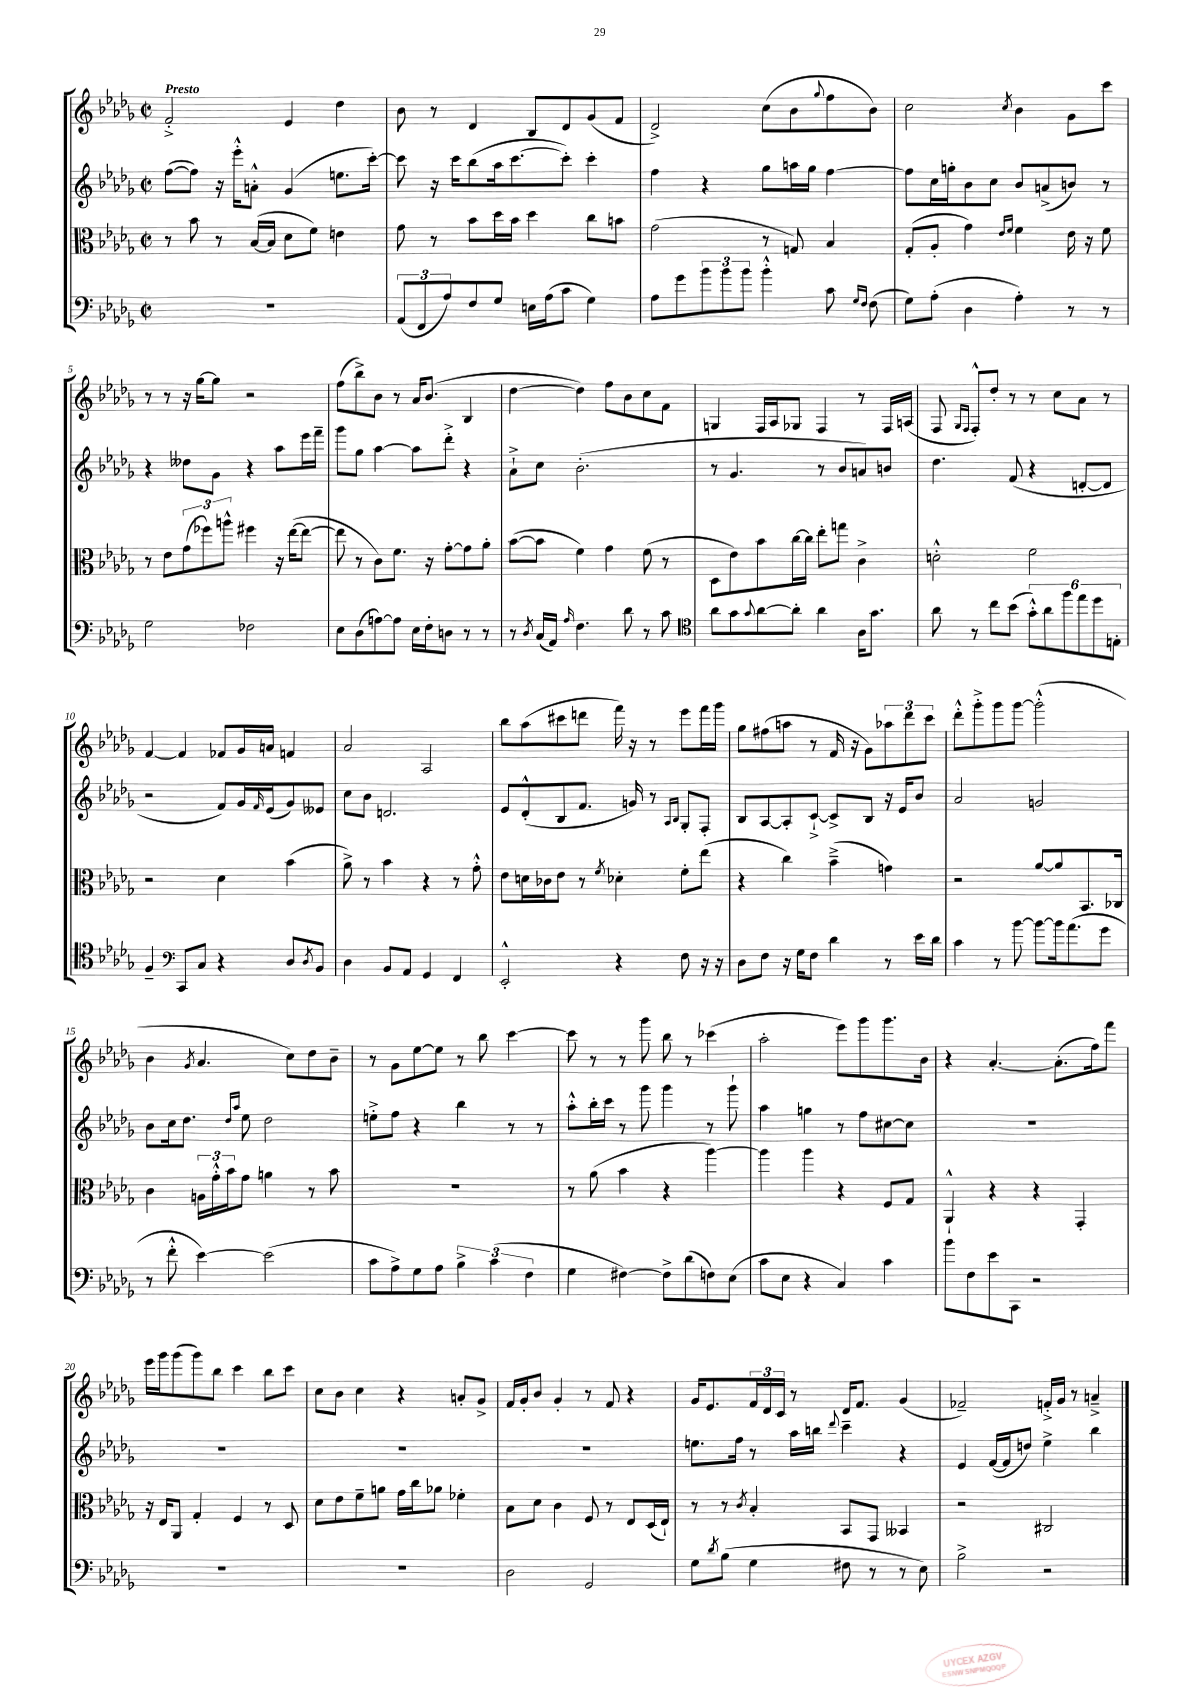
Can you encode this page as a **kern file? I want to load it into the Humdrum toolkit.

**kern	**kern	**kern	**kern
*part4	*part3	*part2	*part1
*staff4	*staff3	*staff2	*staff1
*clefF4	*clefC3	*clefG2	*clefG2
*k[b-e-a-d-g-]	*k[b-e-a-d-g-]	*k[b-e-a-d-g-]	*k[b-e-a-d-g-]
*M2/2	*M2/2	*M2/2	*M2/2
*met(c|)	*met(c|)	*met(c|)	*met(c|)
=1	=1	=1	=1
!	!	!	!LO:TX:a:B:t=Presto
1r	8r	([8ff\L	2f'^/
.	8b-\	8ff\J])	.
.	8r	16r	.
.	.	16eee-'^^\KL	.
.	([16B-/LL	8an'^^\J	.
.	16B-/JJ]	.	.
.	8d-\L	(4g-/	4e-/
.	8f\J)	.	.
.	4en\	8.een\L	4dd-\
.	.	[16ccc'\Jk)	.
=2	=2	=2	=2
(12AA-/L	8g-\	8ccc\]	8b-\
12FF/	.	.	.
.	8r	16r	8r
12A-/)	.	.	.
.	.	16ccc\KL	.
8F/	8b-\L	(8bb-\	4d-/
8G-/J	16dd-\L	16aa-\k	.
.	16b-\JJ	[8.ccc\	.
16En\LL	4dd-\	.	8B-/L
(16A-\J	.	.	.
8c\J	.	8ccc'\J])	8d-/
4G-\)	8cc\L	4ccc'\	(8g-/
.	8bn\J	.	8f/J
=3	=3	=3	=3
8A-\L	(2g-\	4ff\	2d-^/)
8g-\	.	.	.
12b-\	.	4r	.
12b-\	.	.	.
12b-\J	.	.	.
4b-'^^\	8r	8gg-\L	(8cc\L
.	8Gn/)	16aan\L	8b-\
.	.	16gg-\JJ	.
.	.	.	8qqgg-/
8c\	4B-/	[4ff\	8ff\
16qqG-/LL	.	.	.
16qqF/JJ	.	.	.
(8F\	.	.	8b-\J)
=4	=4	=4	=4
8G-\L)	(8G-'/L	8ff\L]	2cc\
(8A-'\J	8A-'/J	16cc\L	.
.	.	16ggn'\J	.
4D-\	4g-\)	8b-\	.
.	.	8cc\J	.
.	16qqe-/LL	.	.
.	16qqf/JJ	.	8qcc/
4A-'\)	4f\	8b-/L	4b-\
.	.	(8an^/	.
8r	16e-\	8bn/J)	8g-\L
.	16r	.	.
8r	8f\	8r	8ccc\J
!!LO:LB:g=z
=5	=5	=5	=5
2G-\	8r	4r	8r
.	8e-\L	.	8r
.	(12g-\	8dd--X\L	16r
.	.	.	[16gg-\KL
.	12ff-X\)	.	.
.	.	8g-\J	8gg-\J]
.	12aan^^\J	.	.
2F-X\	4ff#X\	4r	2r
.	16r	8aa-\L	.
.	([16ee-\KL	.	.
.	8ee-\J_	16eee-\L	.
.	.	16fff~\JJ	.
=6	=6	=6	=6
8E-\L	8ee-\]	8ggg-\L	(8ff\L
(8D-\	8r	8gg-\J	8bb-^\)
[8An\)	8c\L)	[4aa-\	8b-\J
8A\J]	8.f\J	.	8r
16E-\LL	.	8aa-\L]	16a-/KL
16F'\J	16r	.	(8.b-/J
8Dn\J	[8g-'\L	8ddd-'^\J	.
8r	8g-\]	4r	4B-/
8r	8a-'\J	.	.
=7	=7	=7	=7
8r	([8b-\L	8a-`^\L	[4dd-\
8qD-/	.	.	.
(16C/LL	8b-\J]	8cc\J	.
16AA-/JJ)	.	.	.
16qqA-/	.	.	.
4.F\	4f\)	(2.b-'\	4dd-\])
.	4g-\	.	8ff\L
8d-\	.	.	8b-\
8r	(8f\	.	8cc\
8c\	8r	.	8f\J
=8	=8	=8	=8
*clefC4	*	*	*
8a-\L	8D-\L	8r	4Gn/
8g-\	8e-\)	4.g-/	.
8qqg-/	.	.	.
[8a-\	8b-\	.	16F/LL
.	.	.	16A-/J
8a-'\J]	[16cc\L	.	8G-X/J
.	16cc\JJ]	.	.
4a-\	8ee-'\L	8r	4F/
.	8ggn\J	8b-/L	.
16A-\KL	4c^\	8an/)	8r
8.g-\J	.	.	.
.	.	8bn/J	16F/LL
.	.	.	(16An/JJ
=9	=9	=9	=9
8a-\	2dn'^^\	4.dd-\	8F/
.	.	.	16qqG-/LL
.	.	.	16qqF/JJ
8r	.	.	8F'^^/L)
8cc\L	.	.	8dd-'/J
(8b-\J	.	(8f/	8r
12g-'^^\L)	2f\	4r	8r
12a-\	.	.	.
.	.	.	8cc\L
12ff\	.	.	.
12ee-\	.	[8dn'/L	8a-\J
12dd-\	.	.	.
.	.	8d/J]	8r
12En'\J	.	.	.
!!LO:LB:g=z
=10	=10	=10	=10
4F~/	2r	2r	[4f/
*clefF4	*	*	*
8CC/L	.	.	4f/]
8C/J	.	.	.
4r	4d-\	8f/L)	8f-X/L
.	.	16g-/L	16g-/L
.	.	16qqf/	.
.	.	(16e-/J	16an/JJ
8D-/L	(4b-\	8g-/)	4fn/
8qD-/	.	.	.
8BB-/J	.	8e--X/J	.
=11	=11	=11	=11
4D-\	8a-^\)	8cc\L	2a-/
.	8r	8b-\J	.
8BB-/L	4b-\	2.dn/	.
8AA-/J	.	.	.
4GG-/	4r	.	2A-/
4FF/	8r	.	.
.	8g-'^^\	.	.
=12	=12	=12	=12
2EE-'^^/	8e-\L	8e-/L	8bb-\L
.	16dn\L	(8d-'^^/	(8aa-\
.	16c-X\J	.	.
.	8e-\J	8B-/	8ccc#X\
.	8r	8.f/J	8dddn\J
.	8qf/	.	.
4r	4d-X'\	.	16fff\)
.	.	16gn/)	16r
.	.	8r	8r
.	.	16qqA-/LL	.
.	.	16qqB-/JJ	.
8F\	8f'\L	8G-'/L	8eee-\L
16r	(8ee-\J	8F'/J	16fff\L
16r	.	.	16ggg-\JJ
=13	=13	=13	=13
8D-\L	4r	8B-/L	8gg-\L
8F\J	.	[8A-/	(8ff#X\
16r	4cc\)	8A-'/]	8aan\J
16G-\KL	.	.	.
8F\J	.	[8c`^/J	8r
4d-\	(4b-~^\	8c^/L]	16f/
.	.	.	16r
.	.	8B-/J	8g-\L)
8r	4gn\)	16r	12aa-X\
.	.	16e-/KL	.
.	.	.	12ddd-\
16e-\LL	.	8b-/J	.
.	.	.	12ccc\J
16d-\JJ	.	.	.
=14	=14	=14	=14
4c\	2r	2a-/	8ddd-'^^\L
.	.	.	8ggg-'^\
8r	.	.	8ggg-\
[8b-\	.	.	[8ggg-\J
8b-\L_	[8a-/L	2gn/	(2ggg-'^^\]
16b-\k]	8a-/]	.	.
(8.a-\	.	.	.
.	8.BB-/	.	.
8g-\J	.	.	.
.	16C-X/Jk	.	.
!!LO:LB:g=z
=15	=15	=15	=15
8r	4c\	8b-\L	4b-\
8f'^^\	.	16cc\k	.
.	.	8.dd-\J	.
.	.	.	8qg-/
[4e-\)	24An\LL	.	4.a-/
.	24g-'^^\	.	.
.	24b-\J	.	.
.	.	16qqdd-/LL	.
.	.	16qqaa-/JJ	.
.	8g-\J	8ee-\	.
(2e-\]	4an\	2dd-\	.
.	.	.	8cc\L)
.	8r	.	8dd-\
.	8b-\	.	8b-~\J
=16	=16	=16	=16
8c\L	1r	8een'^\L	8r
8A-^\)	.	8ff\J	8g-\L
8G-\	.	4r	[8ee-\
8A-\J	.	.	8ee-\J]
6B-^\	.	4bb-\	8r
.	.	.	8bb-\
(6c\	.	.	.
.	.	8r	[4ccc\
6F\	.	.	.
.	.	8r	.
=17	=17	=17	=17
4G-\	8r	8aa-'^^\L	8ccc\]
.	(8a-\	16bb-'\L	8r
.	.	16ccc\JJ	.
[4F#X\)	4b-\	8r	8r
.	.	8ggg-\	8ggg-\
8F#^\L]	4r	4ggg-\	8bb-\
(8d-\	.	.	8r
8Fn\)	[4aa-\)	8r	(4ccc-X\
(8E-\J	.	8ggg-`\	.
=18	=18	=18	=18
8c\L	4aa-\]	4aa-\	2aa-'\
8E-\J	.	.	.
4r	4aa-\	4ggn\	.
4C/)	4r	8r	8eee-\L)
.	.	8ff\L	8ggg-\
4c\	8F/L	[8cc#X\	8.ggg-\
.	8G-/J	8cc#\J]	.
.	.	.	16b-\Jk
=19	=19	=19	=19
8b-\L	4AA-`^^/	1r	4r
8F\	.	.	.
8e-\	4r	.	[4.a-'/
8CC\J	.	.	.
2r	4r	.	.
.	.	.	(8.a-'\L]
.	4GG-'/	.	.
.	.	.	16ff\k)
.	.	.	8fff\J
!!LO:LB:g=z
=20	=20	=20	=20
1r	16r	1r	16eee-\LL
.	16E-/KL	.	16ggg-\J
.	8AA-/J	.	(8ggg-\
.	4G-'/	.	8ggg-\)
.	.	.	8bb-\J
.	4F/	.	4ccc\
.	8r	.	8bb-\L
.	8D-/	.	8ccc\J
=21	=21	=21	=21
1r	8d-\L	1r	8cc\L
.	8e-\	.	8b-\J
.	8f~\	.	4cc\
.	8an\J	.	.
.	16g-\LL	.	4r
.	16cc\J	.	.
.	8a-X\J	.	.
.	4f-X'\	.	8an'/L
.	.	.	8g-^/J
=22	=22	=22	=22
2D-\	8B-\L	1r	16f/LL
.	.	.	16g-'/J
.	8d-\J	.	8b-/J
.	4c\	.	4g-'/
2GG-/	8F/	.	8r
.	8r	.	8f/
.	8E-/L	.	4r
.	(16D-/L	.	.
.	16E-`/JJ)	.	.
=23	=23	=23	=23
8G-\L	8r	8.een\L	16g-/KL
.	.	.	8.e-/
8qd-/	.	.	.
(8B-\J	8r	.	.
.	.	16ff\Jk	.
.	8qc/	.	.
4G-\	4B-'/	8r	24f/L
.	.	.	24d-/
.	.	.	24c/JJ
.	.	16aa-\LL	8r
.	.	16bbn\JJ	.
.	.	8qqddd-/	.
8F#X\	8BB-/L	4ccc~\	16d-/KL
.	.	.	8.f/J
8r	8GG-/J	.	.
8r	4BB--X/	4r	(4g-/
8E-\)	.	.	.
=24	=24	=24	=24
2B-^\	2r	4e-/	2f-X~/)
.	.	([16f/LL	.
.	.	16f/J]	.
.	.	8ddn/J)	.
2r	2C#X/	4ee-^\	16fn'^/LL
.	.	.	16g-/JJ
.	.	.	8r
.	.	4bb-\	4an~^/
==	==	==	==
*-	*-	*-	*-
